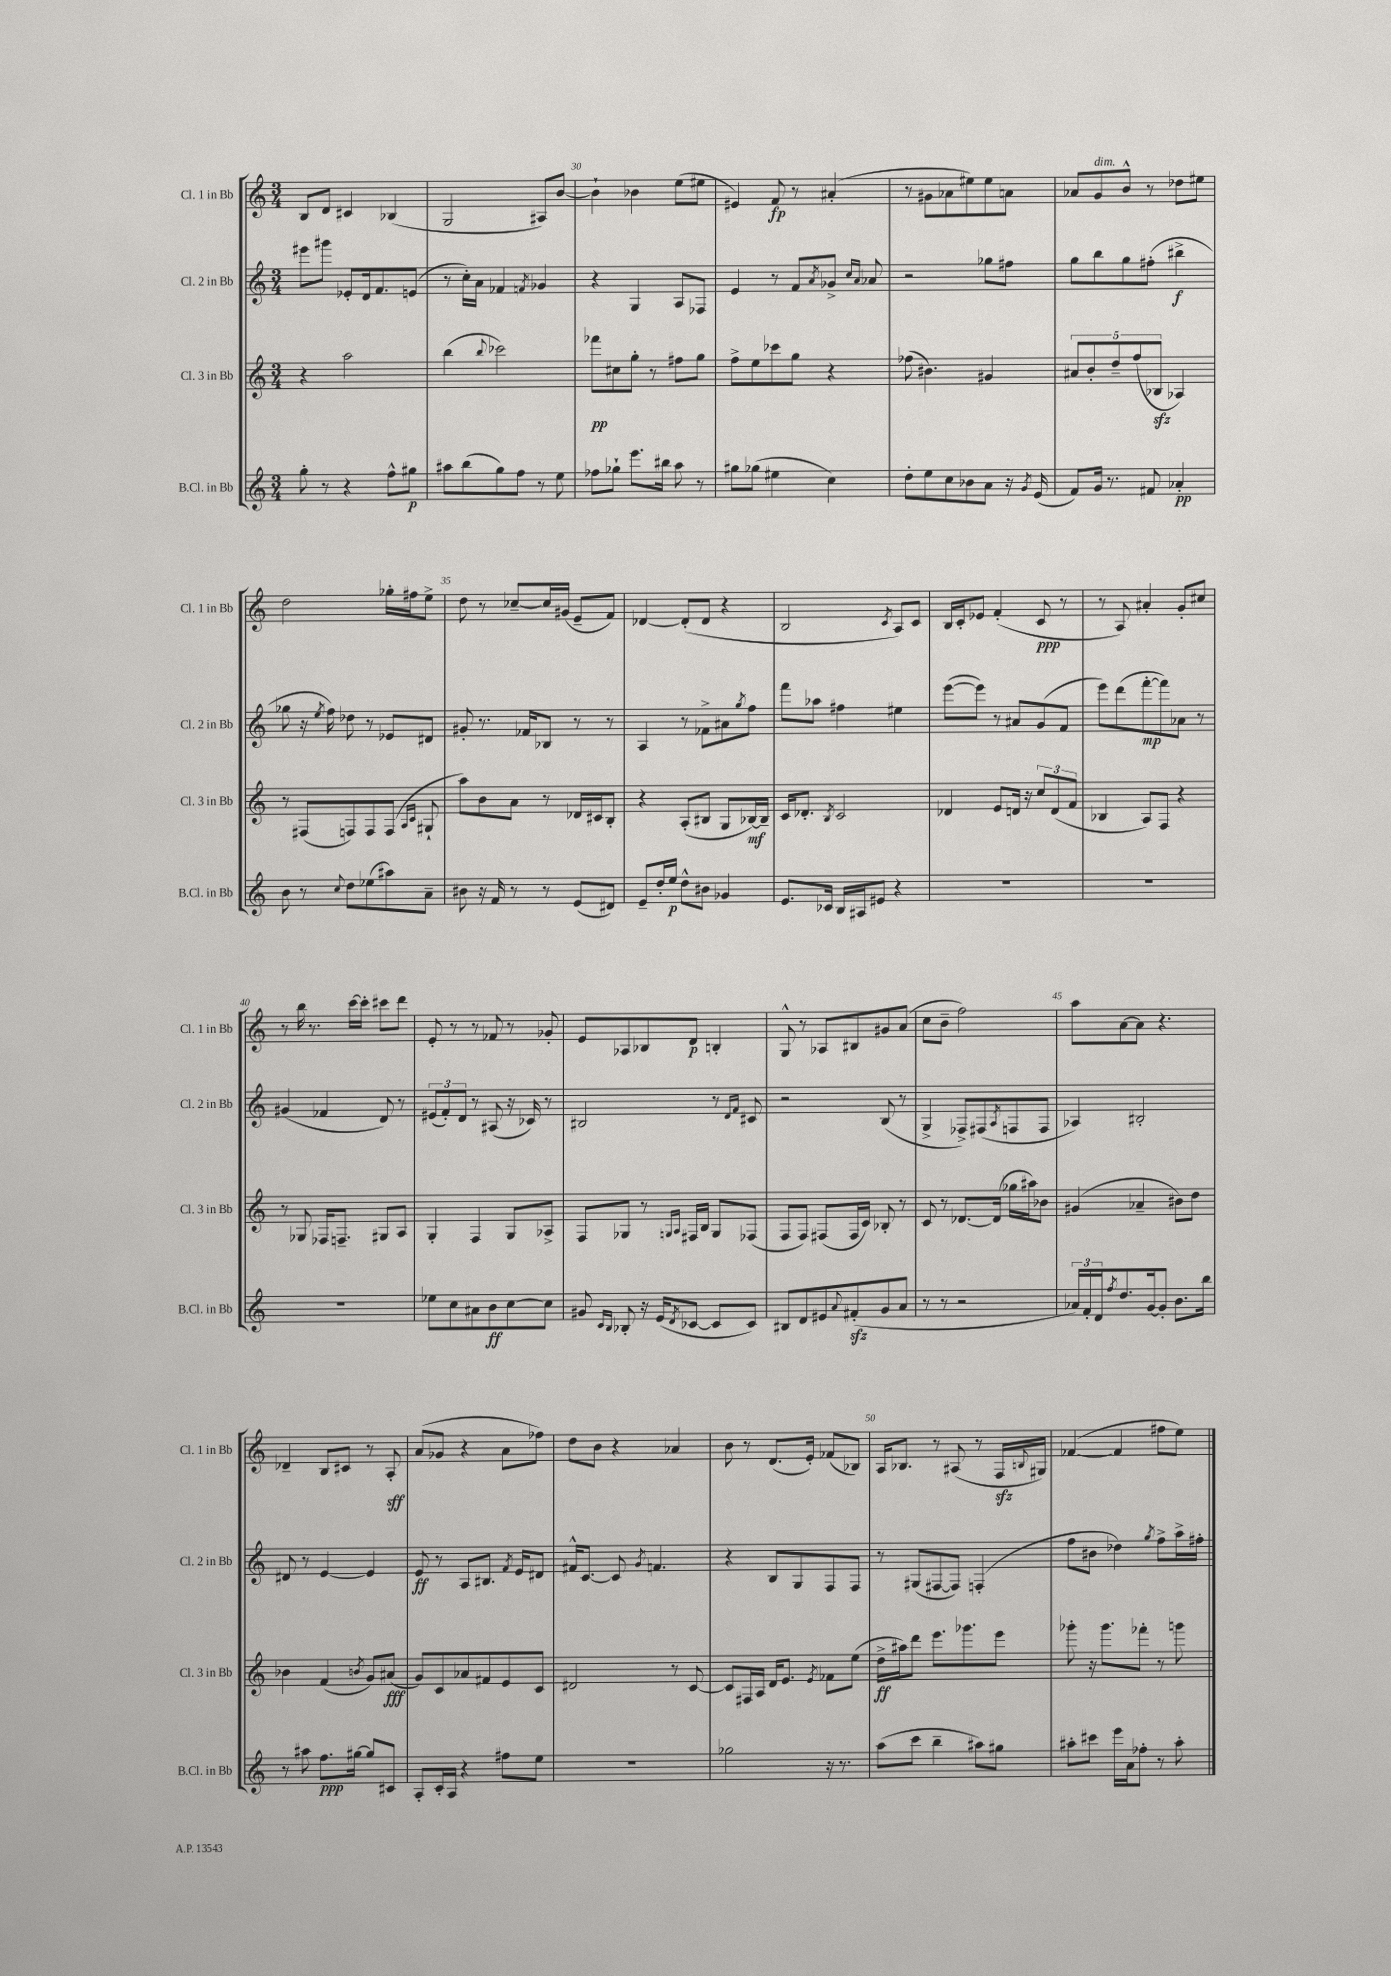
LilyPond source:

<<
\new StaffGroup <<
\new Staff = "s0" \with { instrumentName = "Cl. 1 in Bb" shortInstrumentName = "Cl. 1 in Bb" } {
    \clef treble \key c \major \numericTimeSignature \time 3/4
    b8 d'8 cis'4 bes4( |
    g2 ais8) b'8~ |
    b'4-! bes'4 e''8( eis''8 |
    eis'4) f'8\fp r8 ais'4-.( |
    r8 gis'8 aes'8 eis''8) eis''8 a'8 |
    aes'8 g'8^\markup { \italic "dim." } b'8-^ r8 des''8 eis''8 |
    d''2 ges''16-. fis''16 e''8-> |
    d''8 r8 ces''8~-- ces''16 gis'16( e'8-- f'8) |
    des'4~ des'8-.( des'8 r4 |
    b2 \acciaccatura { c'8 } a8) c'8 |
    b16 c'16-. ees'8 f'4-.( c'8\ppp r8 |
    r8 a8) ais'4-. g'8-. cis''8 |
    r8 b''16 r8. c'''16~ c'''16-. cis'''8 d'''8 |
    e'8-. r8 r8 fes'8 r8 ges'8-. |
    e'8 aes8 bes8 d'8\p b4-. |
    g8-^ r8 aes8 bis8 gis'8 a'8( |
    c''8 b'8-- f''2) |
    a''8 a'8~ a'8 r4. |
    des'4-- b8 cis'8 r8 a8-.\sff |
    a'8( ges'8 r4 a'8 fes''8) |
    d''8 b'8 r4 aes'4 |
    b'8 r8 d'8.( e'16-.) fes'8( bes8) |
    a16 bes8. r8 ais8( r8 f16\sfz \appoggiatura { b8 } gis16) |
    fes'4~( fes'4 fis''8 e''8) \bar "|." |
}
\new Staff = "s1" \with { instrumentName = "Cl. 2 in Bb" shortInstrumentName = "Cl. 2 in Bb" } {
    \clef treble \key c \major \numericTimeSignature \time 3/4
    eis'''8 gis'''8 ees'8-. d'16 f'8. e'8( |
    r8 c''16-.) a'16 fes'4 \acciaccatura { f'8 } ges'4 |
    r4 g4 a8 fes8 |
    e'4 r8 f'8 \acciaccatura { a'8 } ges'8-> \grace { c''16 a'16 } aes'8 |
    r2 ges''8 fis''8 |
    g''8 b''8 g''8 fis''8-.( bis''4->\f |
    ges''8 r16 \acciaccatura { e''8 } f''16) des''8 r8 ees'8 dis'8 |
    gis'8-. r8. fes'16 bes8 r8 r8 |
    a4 r8 fes'8-> ais'8 \acciaccatura { g''8 } f''8 |
    f'''8 aes''8 fis''4 eis''4 |
    e'''8~( e'''8) r8 ais'8 g'8( f'8 |
    e'''8) d'''8( f'''8~-.\mp f'''8) aes'8 r8 |
    gis'4( fes'4 d'8) r8 |
    \tuplet 3/2 { eis'8( f'8-.) d'8 } r8 ais8( r16 ces'16) r8 |
    bis2 r8 \grace { d'16 f'16 } cis'8 |
    r2 b8( r8 |
    g4-> fes8->) fis8( \acciaccatura { a8 } f8 f8 |
    aes4) bis2-. |
    dis'8 r8 e'4~ e'4 |
    e'8\ff r8 a8 bis8. \acciaccatura { f'8 } e'16 dis'8 |
    fis'16-^ c'8.~ c'8 \acciaccatura { g'8 } f'4. |
    r4 b8 g8 f8 f8 |
    r8 gis8( fis8~ fis8) f4-.( |
    f''8 bis'8 des''4) \acciaccatura { g''8 } f''8-> a''16-> fis''16-. \bar "|." |
}
\new Staff = "s2" \with { instrumentName = "Cl. 3 in Bb" shortInstrumentName = "Cl. 3 in Bb" } {
    \clef treble \key c \major \numericTimeSignature \time 3/4
    r4 a''2 |
    b''4( \appoggiatura { b''8 } ces'''2) |
    fes'''8\pp cis''8 g''8-. r8 fis''8 g''8 |
    f''8-> e''8 ces'''8 g''8 r4 |
    fes''8( bis'4.) gis'4 |
    \tuplet 5/4 { ais'8 b'8-. d''8-- f''8( bes8\sfz } aes4) |
    r8 fis8( f8) f8 f8( \grace { a16 c'16 } gis8-! |
    a''8) b'8 a'8 r8 des'16 cis'16 b8-. |
    r4 a8-.( bis8 g8 bes16~\mf) bes16-- |
    c'16 des'8.-. \acciaccatura { b8 } c'2 |
    des'4 e'8 d'16 r16 \tuplet 3/2 { c''8 d'8( f'8 } |
    bes4 a8) f8 r4 |
    r8 ges8 fes16 f8.-- gis8 a8 |
    g4-. f4 g8 aes8-> |
    f8 ges8 r8 \grace { g16 a16 } fis16 b16 g8 fes8( |
    f8 f8) fis8( fis16 c'16) bes8-. r8 |
    c'8 r8 des'8.~ des'16( ges''16 ais''16) bes'8 |
    gis'4( aes'4-- bis'8) d''8 |
    bes'4 f'4( \acciaccatura { b'8 } g'8) ais'8\fff( |
    g'8) c'8 aes'8 fis'8 e'8 c'8 |
    dis'2 r8 c'8~ |
    c'8 fis16 a16 d'16 e'8. \acciaccatura { e'8 } fes'8 e''8( |
    d''16->\ff ais''16) d'''8 e'''8. ges'''8. e'''8 |
    ges'''8-. r16 ges'''8. fes'''8-. r8 g'''8 \bar "|." |
}
\new Staff = "s3" \with { instrumentName = "B.Cl. in Bb" shortInstrumentName = "B.Cl. in Bb" } {
    \clef treble \key c \major \numericTimeSignature \time 3/4
    g''8-. r8 r4 f''8-^ gis''8\p |
    ais''8 b''8( g''8) f''8 r8 e''8 |
    fes''8 ges''8-! e'''8. bis''16 a''8 r8 |
    gis''8 ges''8( eis''4 c''4) |
    d''8-. e''8 c''8 bes'8 a'8 r16 \acciaccatura { g'8 } e'16( |
    f'8) g'16 r8. fis'8 aes'4-.\pp |
    b'8 r8 \appoggiatura { c''8 } d''8 ees''8( ais''8) a'8-- |
    bis'8 r16 f'16 r8 r8 e'8( dis'8) |
    e'8-- d''16-. e''16\p d''8-^ bis'8 ges'4 |
    e'8. ces'16 b16 ais16 eis'8 r4 |
    R2. |
    R2. |
    R2. |
    ees''8 c''8 ais'8 b'8\ff c''8~ c''8 |
    gis'8 \grace { c'16 b16 } bes8-. r16 e'16( \acciaccatura { d'8 } ces'8~ ces'8 ces'8) |
    bis8 d'8 eis'8 \appoggiatura { a'8 } fis'8-.\sfz( g'8 a'8 |
    r8 r8 r2 |
    \tuplet 3/2 { aes'16) f'16-. d'16 } \acciaccatura { f''8 } d''8. g'16~ g'8-. b'8. b''16 |
    r8 ais''8 f''8.\ppp gis''16~ gis''8 cis'8 |
    a8-. c'16-. a16 r4 fis''8 e''8 |
    R2. |
    ges''2 r16 r8. |
    a''8( c'''8 b''4-- ais''8) gis''8 |
    ais''8-. cis'''8 e'''16 a'16 fes''8-. r8 ais''8-. \bar "|." |
}
>>
>>
\layout { \context { \Score currentBarNumber = #28 \override BarNumber.break-visibility = ##(#f #t #t) barNumberVisibility = #(every-nth-bar-number-visible 5) } }
